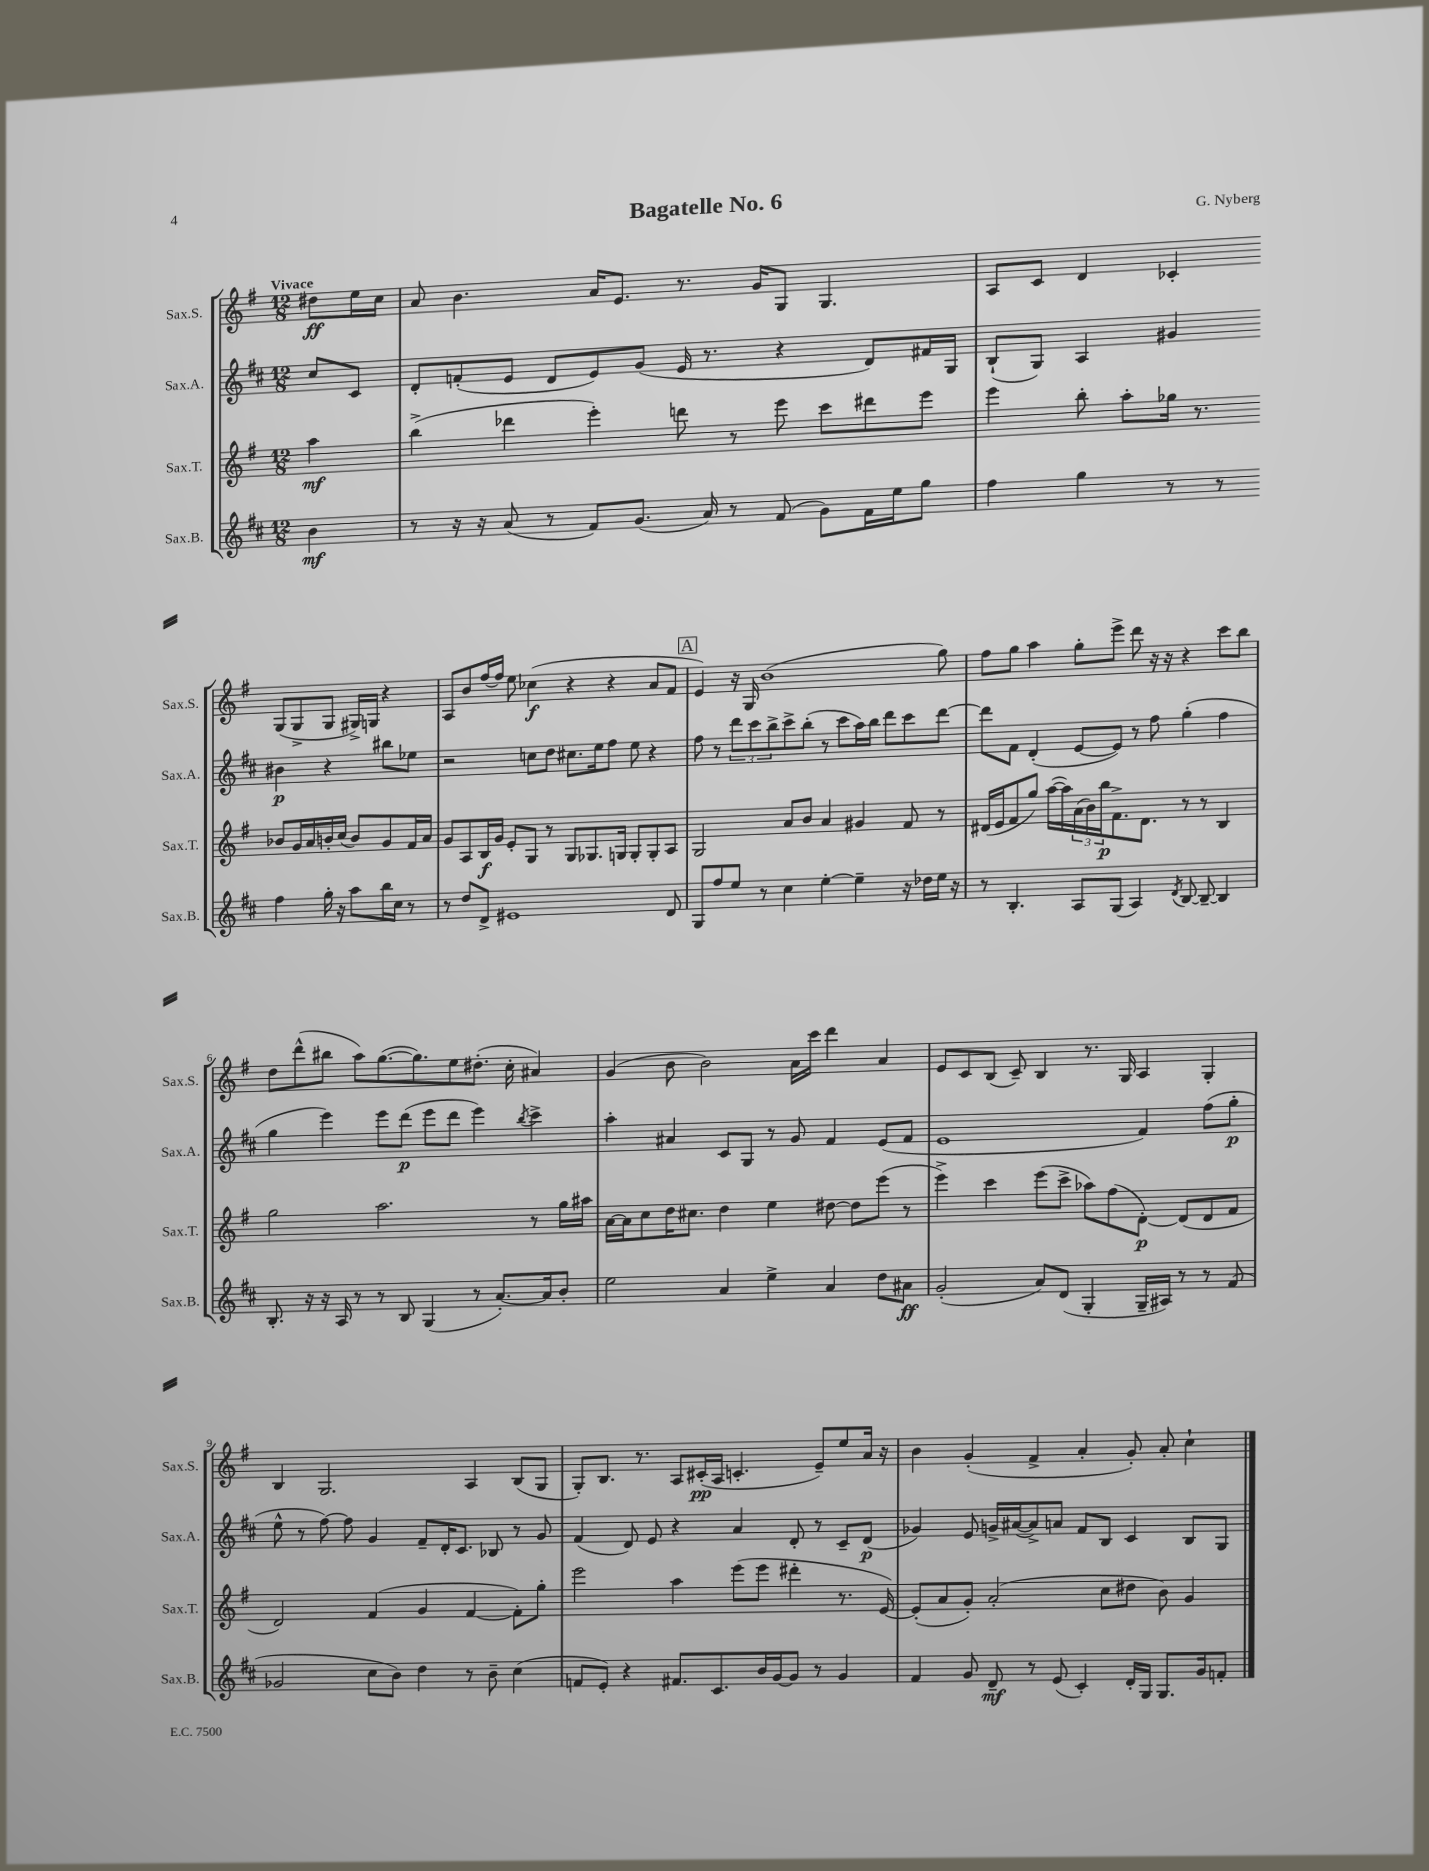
\header { title = "Bagatelle No. 6" composer = "G. Nyberg" }
<<
\new StaffGroup <<
\new Staff = "s0" \with { instrumentName = "Sax.S." shortInstrumentName = "Sax.S." } {
    \clef treble \key g \major \numericTimeSignature \time 12/8 \partial 4 \tempo "Vivace"
    dis''8\ff e''16 c''16 |
    a'8 b'4. a'16 e'8. r8. g'16 g8 g4. |
    a8 c'8 d'4 ces'4-. g8( g8-> g8 gis16->) g16 r4 |
    a8 b'8 fis''16~ fis''16 e''8 ces''4\f( r4 r4 a'8 fis'8 |
    \mark \markup { \box "A" } e'4) r16 g16 b'1( g''8) |
    fis''8 g''8 a''4 g''8-. e'''8-> d'''8 r16 r16 r4 c'''8 b''8 |
    d''8 d'''8-^( bis''8 a''8) g''8.~( g''8.) e''8 dis''8.-.( c''16-. ais'4) |
    g'4( b'8 b'2) a'16 c'''16 d'''4 a'4 |
    e'8 c'8 b8( c'8--) b4 r8. g16 a4 g4-. |
    b4 g2. a4 b8( g8 |
    g8-.) b8. r8. a8 cis'16-.\pp( a16 c'4.-. e'8--) e''8 a'16 r16 |
    b'4 g'4-.( fis'4-> a'4-. g'8-.) a'8-. c''4-! \bar "|." |
}
\new Staff = "s1" \with { instrumentName = "Sax.A." shortInstrumentName = "Sax.A." } {
    \clef treble \key d \major \numericTimeSignature \time 12/8 \partial 4
    cis''8 cis'8 |
    d'8-. f'8-.( e'8 d'8 e'8) g'8( e'16 r8. r4 d'8) fis'16 g16 |
    b8-!( g8) a4 gis'4 bis'4\p r4 bis''8 ees''8 |
    r2 c''8 d''8 cis''8. e''16 fis''8 e''8 r4 |
    \mark \markup { \box "A" } fis''8 r8 \tuplet 3/2 { d'''8 cis'''8 b''8-> } cis'''8-> b''8-.( r8 cis'''8 a''16) b''16 d'''8 cis'''8 d'''8~ |
    d'''8 fis'8 d'4-.( e'8~ e'8) r8 fis''8 g''4-.( fis''4 |
    g''4 e'''4) e'''8 d'''8\p( e'''8 d'''8 e'''4) \acciaccatura { b''8 } cis'''4-> |
    a''4-. ais'4 cis'8 g8 r8 g'8 fis'4 e'8( fis'8 |
    e'1 fis'4) fis''8( g''8-.\p |
    e''8-^ r8 fis''8~) fis''8 g'4 fis'8-- d'16-. cis'8. bes8 r8 g'8 |
    fis'4( d'8) e'8 r4 a'4 d'8-. r8 cis'8-- d'8\p( |
    ges'4) e'8 g'16-> ais'16~( ais'8->) a'8 fis'8 b8 cis'4 b8 g8 \bar "|." |
}
\new Staff = "s2" \with { instrumentName = "Sax.T." shortInstrumentName = "Sax.T." } {
    \clef treble \key g \major \numericTimeSignature \time 12/8 \partial 4
    a''4\mf |
    b''4->( des'''4 e'''4-.) d'''8 r8 e'''8 c'''8 dis'''8 e'''8 |
    e'''4 b''8-. a''8-. ges''16 r8. bes'8 g'16 a'16 b'16-. c''16( b'8) g'8 fis'16 a'16 |
    g'8 a8 b16\f g'16 e'8-. g8 r8 g8 ges8. g16 g8-. g8-. a8 |
    \mark \markup { \box "A" } g2 a'8 b'8 a'4 gis'4 fis'8 r8 |
    dis'16( e'16 fis'8 g''8) a''16~( a''16) \tuplet 3/2 { a'16( b'16) b''16\p } fis'8.-> dis'8. r8 r8 b4 |
    g''2 a''2. r8 g''16 ais''16 |
    a'16~ a'16 c''8 d''16 cis''8. d''4 e''4 dis''8~ dis''8 e'''8( r8 |
    e'''4->) c'''4 e'''8( c'''8-> aes''8) fis''8( d'8~-.\p) d'8( d'8 fis'8 |
    d'2) fis'4( g'4 fis'4~ fis'8-.) g''8-. |
    e'''2 a''4 e'''8( e'''8 dis'''4-. r8. e'16~) |
    e'8-.( a'8 g'8-.) a'2-.( c''8 dis''8 b'8) g'4 \bar "|." |
}
\new Staff = "s3" \with { instrumentName = "Sax.B." shortInstrumentName = "Sax.B." } {
    \clef treble \key d \major \numericTimeSignature \time 12/8 \partial 4
    b'4\mf |
    r8 r16 r16 a'8( r8 fis'8) g'8.( a'16) r8 fis'8( g'8) fis'16 e''16 g''8 |
    fis''4 g''4 r8 r8 fis''4 g''16-. r16 a''8 b''16 cis''16 r8 |
    r8 d''8 d'8-> eis'1 d'8 |
    \mark \markup { \box "A" } g8 fis''8 e''8 r8 cis''4 e''4~-. e''4-- r16 des''16 e''16 r16 |
    r8 b4.-. a8 g8( a4) \acciaccatura { d'8 } b8~ b8~-- b4 |
    b8.-. r16 r16 a16 r8 r8 b8 g4( r8 a'8.~-.) a'16 b'8-. |
    e''2 a'4 e''4-> a'4 d''8 ais'8\ff |
    g'2-.( a'8) d'8( g4-. g16-- ais16) r8 r8 fis'8( |
    ges'2 cis''8 b'8) d''4 r8 b'8-- cis''4( |
    f'8 e'8-.) r4 fis'8. cis'8. b'16 g'16~ g'8 r8 g'4 |
    fis'4 g'8 d'8--\mf r8 e'8( cis'4-.) d'16-. g16 g8. g'16 f'8-. \bar "|." |
}
>>
>>
